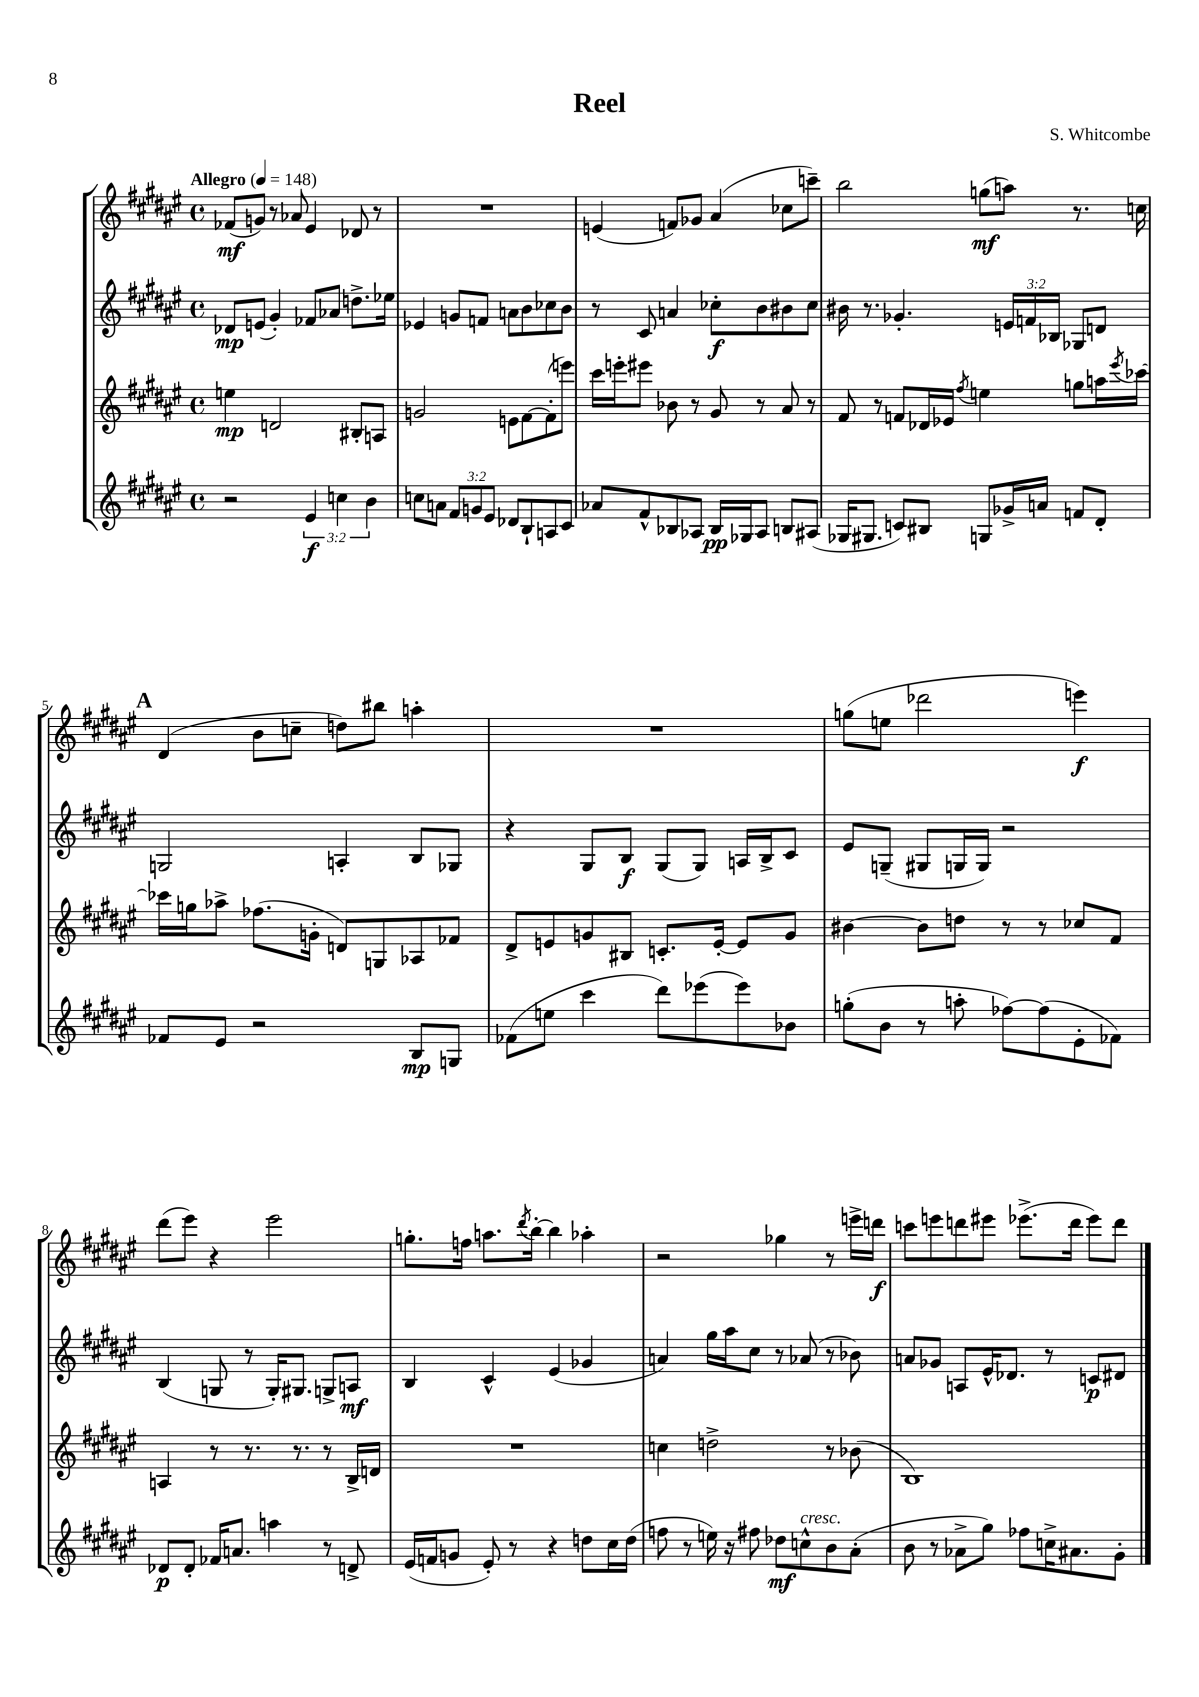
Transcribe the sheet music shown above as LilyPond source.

\header { title = "Reel" composer = "S. Whitcombe" }
<<
\new StaffGroup <<
\new Staff = "s0" {
    \clef treble \key fis \major \defaultTimeSignature \time 4/4 \tempo "Allegro" 4 = 148
    fes'8\mf( g'8) r8 aes'8 eis'4 des'8 r8 |
    R1 |
    e'4( f'8) ges'8 ais'4( ces''8 c'''8--) |
    b''2 g''8\mf( a''8) r8. c''16 |
    \mark \markup { \bold "A" } dis'4( b'8 c''8-- d''8) bis''8 a''4-. |
    R1 |
    g''8( e''8 des'''2 e'''4\f) |
    dis'''8( eis'''8) r4 eis'''2 |
    g''8.-. f''16 a''8. \acciaccatura { dis'''8 } b''16~-. b''4 aes''4-. |
    r2 ges''4 r8 e'''16-> d'''16\f |
    c'''8 e'''8 d'''8 eis'''8 ees'''8.->( d'''16 ees'''8) d'''8 \bar "|." |
}
\new Staff = "s1" {
    \clef treble \key fis \major \defaultTimeSignature \time 4/4 \override Staff.TupletNumber.text = #tuplet-number::calc-fraction-text
    des'8\mp e'8( gis'4-.) fes'8 aes'8 d''8.-> ees''16 |
    ees'4 g'8 f'8 a'8 b'8 ces''8 b'8 |
    r8 cis'8 a'4 ces''8-.\f b'8 bis'8 ces''8 |
    bis'16 r8. ges'4.-. \tuplet 3/2 { e'16 f'16 bes16 } ges8 d'8 |
    \mark \markup { \bold "A" } g2 a4-. b8 ges8 |
    r4 gis8 b8\f gis8( gis8) a16 b16-> cis'8 |
    eis'8 g8--( gis8 g16 g16) r2 |
    b4( g8 r8 g16-.) gis8. g8-> a8\mf |
    b4 cis'4-^ eis'4( ges'4 |
    a'4) gis''16 ais''16 cis''8 r8 aes'8( r8 bes'8) |
    a'8 ges'8 a8 eis'16-^ des'8. r8 c'8\p dis'8 \bar "|." |
}
\new Staff = "s2" {
    \clef treble \key fis \major \defaultTimeSignature \time 4/4
    e''4\mp d'2 bis8-. a8 |
    g'2 e'8 fis'8~ fis'8-.( e'''8) |
    cis'''16 e'''16-. eis'''8 bes'8 r8 gis'8 r8 ais'8 r8 |
    fis'8 r8 f'8 des'16 ees'16 \acciaccatura { fis''8 } e''4 g''8 a''16 \acciaccatura { eis'''8 } ces'''16~ |
    \mark \markup { \bold "A" } ces'''16 g''16 aes''8-> fes''8.( g'16-. d'8) g8 aes8 fes'8 |
    dis'8-> e'8 g'8 bis8 c'8.-. e'16~-. e'8 g'8 |
    bis'4~ bis'8 d''8 r8 r8 ces''8 fis'8 |
    a4 r8 r8. r8. r8 b16-> d'16 |
    R1 |
    c''4 d''2-> r8 bes'8( |
    b1) \bar "|." |
}
\new Staff = "s3" {
    \clef treble \key fis \major \defaultTimeSignature \time 4/4 \override Staff.TupletNumber.text = #tuplet-number::calc-fraction-text
    r2 \tuplet 3/2 { eis'4\f c''4 b'4 } |
    c''8 a'8 \tuplet 3/2 { fis'8 g'8 eis'8 } des'8 b8-! a8 cis'8 |
    aes'8 fis'8-^ bes8 aes8 bes16\pp ges16 aes8 b8 ais8( |
    ges16 gis8. c'8) bis8 g8 ges'16-> a'16 f'8 dis'8-. |
    \mark \markup { \bold "A" } fes'8 eis'8 r2 b8\mp g8 |
    fes'8( e''8 cis'''4 dis'''8) ees'''8( ees'''8) bes'8 |
    g''8-.( b'8 r8 a''8-. fes''8~) fes''8( eis'8-. fes'8) |
    des'8\p des'8-. fes'16 a'8. a''4 r8 d'8-> |
    eis'16( f'16 g'8 eis'8-.) r8 r4 d''8 cis''16 d''16( |
    f''8 r8 e''16) r16 fis''8 des''8\mf c''8-^^\markup { \italic "cresc." } b'8 ais'8-.( |
    b'8 r8 aes'8-> gis''8) fes''8 c''16-> ais'8. gis'8-. \bar "|." |
}
>>
>>
